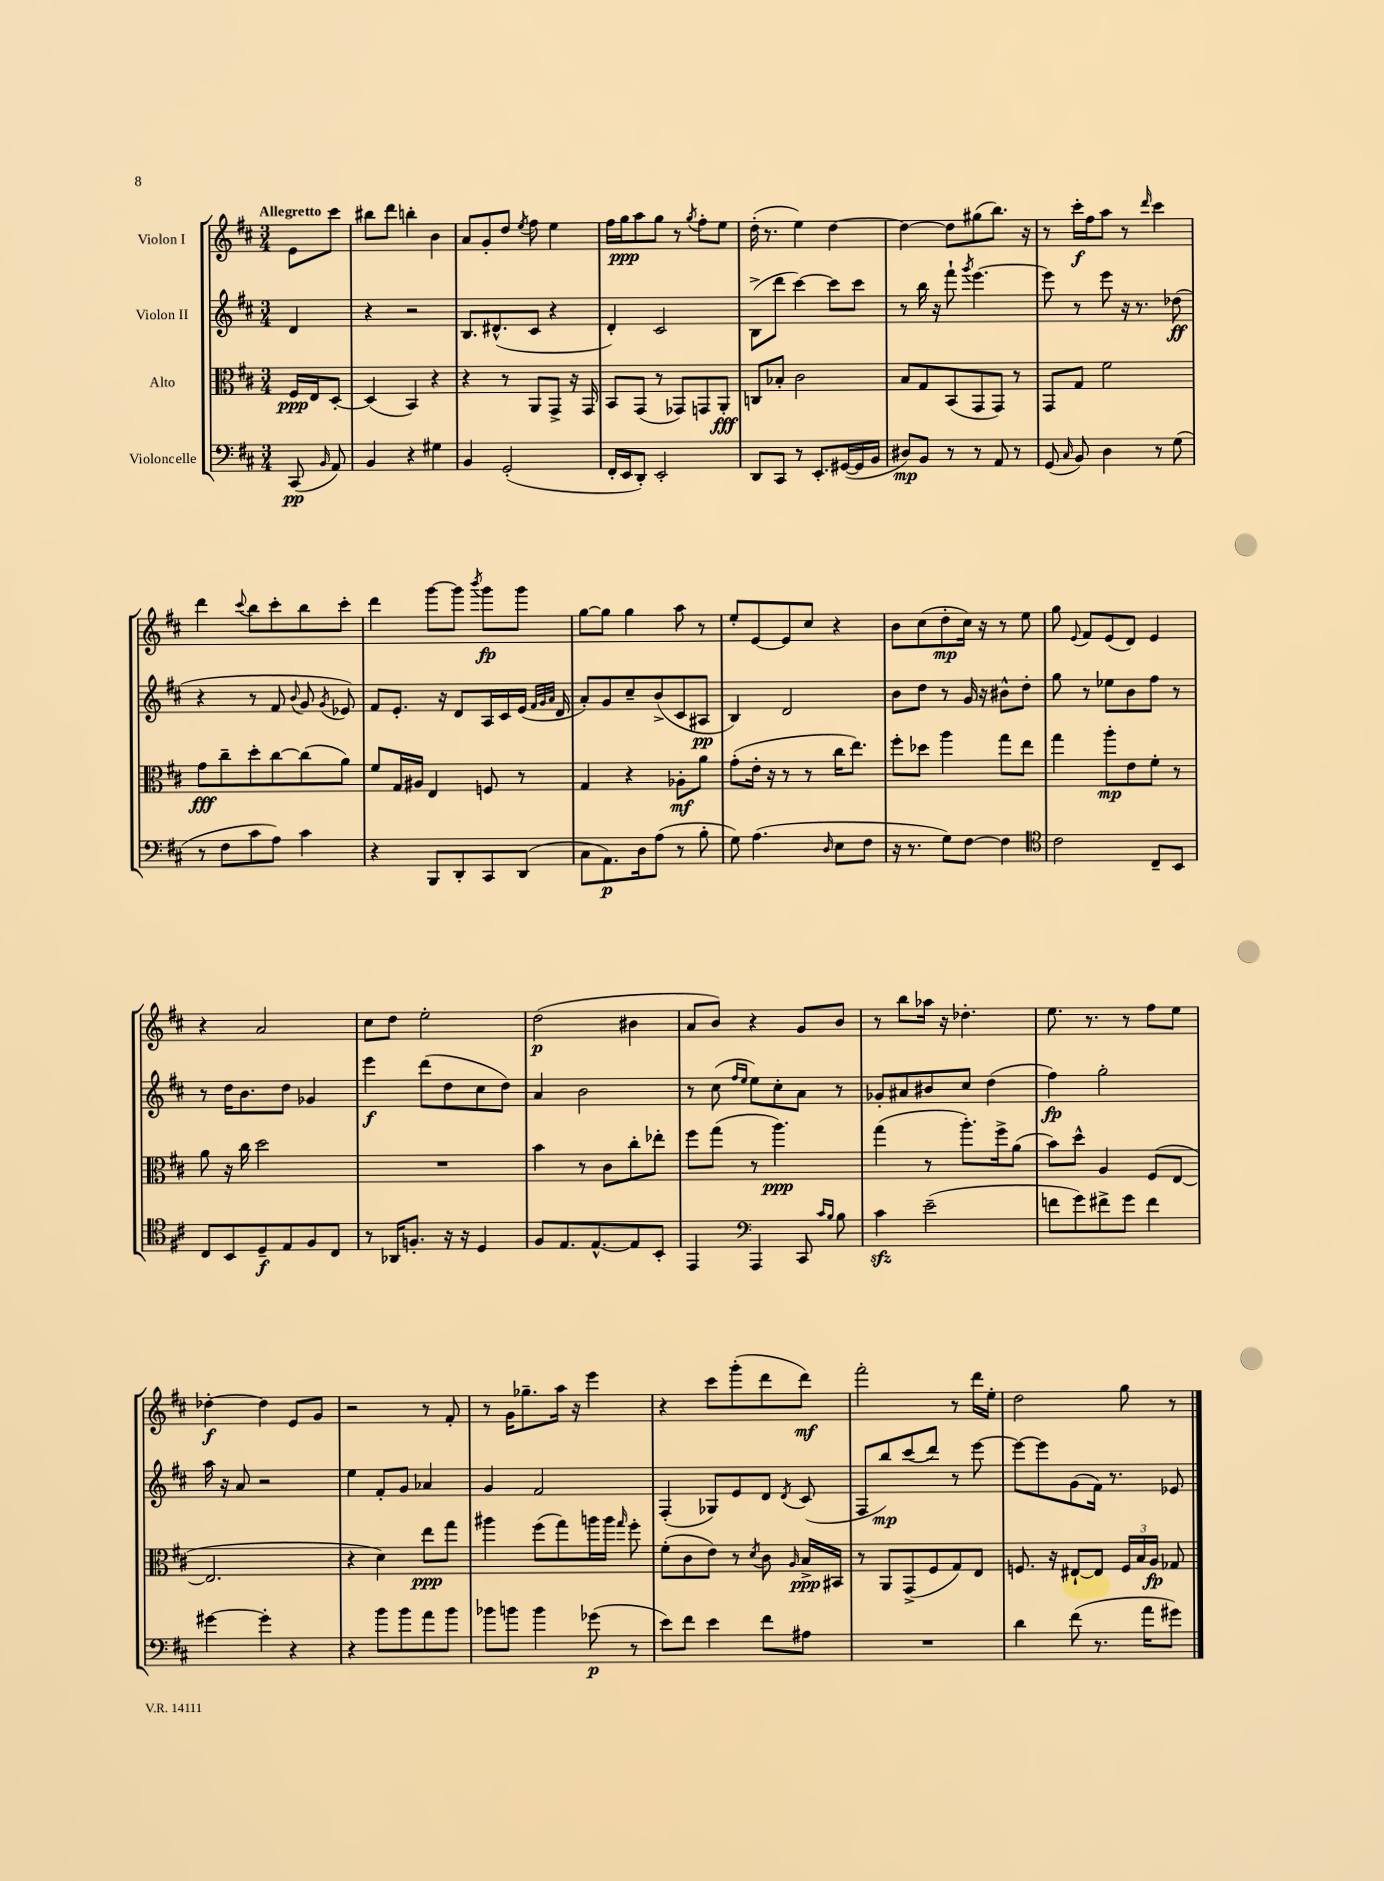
<<
\new StaffGroup <<
\new Staff = "s0" \with { instrumentName = "Violon I" } {
    \clef treble \key d \major \numericTimeSignature \time 3/4 \partial 4 \tempo "Allegretto"
    \autoBeamOff e'8[ cis'''8] |
    bis''8[ d'''8] b''4-. b'4 |
    a'8[ g'8-. d''8] \acciaccatura { e''8 } fis''8 e''4 |
    fis''16[ g''16\ppp a''8 g''8] r8 \acciaccatura { g''8 } fis''8[-. e''8] |
    d''16-.( r8. e''4) d''4~ |
    d''4~ d''8[ gis''8( b''8.]) r16 |
    r8 cis'''16[-.\f fis''16 a''8] r8 \grace { d'''16 } cis'''4 |
    d'''4 \appoggiatura { cis'''8 } b''8[ cis'''8-. b''8 cis'''8]-. |
    d'''4 g'''8[~ g'''8] \acciaccatura { b'''8 } g'''8[\fp g'''8] |
    g''8[~ g''8] g''4 a''8 r8 |
    e''8[-. e'8~ e'8 cis''8] r4 |
    b'8[ cis''8( d''8-.\mp cis''16]) r16 r8 e''8 |
    g''8 \appoggiatura { e'8 } fis'8[ e'8( d'8]) e'4 |
    r4 a'2 |
    cis''8[ d''8] e''2-. |
    d''2\p( bis'4 |
    a'8[ b'8]) r4 g'8[ b'8] |
    r8 b''8[ aes''16] r16 des''4.-. |
    e''8. r8. r8 fis''8[ e''8] |
    des''4~-.\f des''4 e'8[ g'8] |
    r2 r8 fis'8-. |
    r8 g'16[ ges''8.-- a''16] r16 e'''4 |
    r4 cis'''8[ g'''8-.( d'''8 d'''8]\mf) |
    fis'''2-. r8 d'''16[ e''16]-. |
    d''2 g''8 r8 \bar "|." |
}
\new Staff = "s1" \with { instrumentName = "Violon II" } {
    \clef treble \key d \major \numericTimeSignature \time 3/4 \partial 4
    \autoBeamOff d'4 |
    r4 r2 |
    b8.[ dis'8.-^( cis'8] r4 |
    d'4-.) cis'2 |
    b8[->( d'''8] cis'''4~) cis'''8[ cis'''8] |
    r8 b''16 r16 fis'''8-! \acciaccatura { g'''8 } e'''4.~ |
    e'''8 r8 e'''8 r16 r8. des''8\ff( |
    r4 r8 fis'8 \appoggiatura { b'8 } g'8 \acciaccatura { g'8 } ees'8) |
    fis'8[ e'8.]-. r16 d'8[ a16 cis'16 e'16]( \grace { fis'32[ g'32 a'32] } d'16 |
    a'8[-.) g'8 cis''8-- b'8->( cis'8 ais8]\pp |
    b4) d'2 |
    b'8[ d''8] r8 g'16 r16 bis'8[-^ d''8]-. |
    g''8 r8 ees''8[ b'8 fis''8] r8 |
    r8 d''16[ b'8. d''8] ges'4 |
    e'''4\f d'''8[( d''8 cis''8 d''8]) |
    a'4 b'2 |
    r8 cis''8( \grace { fis''16[ e''16] } e''8[) cis''8-. a'8] r8 |
    ges'8[-. ais'8 bis'8 cis''8] d''4( |
    fis''4\fp) g''2-. |
    a''16 r16 a'8 r2 |
    e''4 fis'8[-. g'8] aes'4 |
    g'4 fis'2 |
    fis4-.( ges8[) e'8 d'8] \acciaccatura { d'8 } cis'8( |
    fis8[ b''8\mp) cis'''8( d'''8]) r8 e'''8~ |
    e'''8[~ e'''8 g'8( fis'16]) r8. ees'8 \bar "|." |
}
\new Staff = "s2" \with { instrumentName = "Alto" } {
    \clef alto \key d \major \numericTimeSignature \time 3/4 \partial 4
    \autoBeamOff fis16[\ppp e16 d8]~-. |
    d4( b,4) r4 |
    r4 r8 a,8[ g,8]-> r16 g,16 |
    b,8[ g,8]( r8 ges,8[) g,8 a,8]-.\fff |
    c8[ bes8]-. cis'2 |
    b8[ g8 b,8( g,8 g,8]) r8 |
    g,8[ g8] fis'2 |
    g'8[\fff cis''8-- d''8-. cis''8~ cis''8( a'8]) |
    fis'8[ g16 ais16] e4 f8 r8 |
    g4 r4 aes8[-.\mf a'8] |
    g'8[-.( e'16]-. r16 r8 r8 cis''16[ e''8.]) |
    fis''8[-. des''8] a''4 g''8[ e''8] |
    g''4 a''8[-.\mp e'8 fis'8]-. r8 |
    a'8 r16 cis''16 d''2 |
    R2. |
    b'4 r8 cis'8[ cis''8-. ees''8]-. |
    fis''8[ g''8]( r8 a''4.\ppp) |
    g''4( r8 a''8.[-.) fis''16-> a'8]( |
    b'8[) d''8]-^ a4 fis8[( e8]~ |
    e2. |
    r4 d'4) e''8[\ppp g''8] |
    ais''4 fis''8[( g''8) a''16 a''16] \grace { g''16 } fis''8-. |
    fis'8[-.( cis'8 e'8]) r8 \acciaccatura { d'8 } cis'8 \grace { a16 } b16[->\ppp bis,16] |
    r8 a,8[ g,8->( fis8 g8) e8] |
    f8. r16 eis8[~-! eis8] \tuplet 3/2 { f16[ b16 a16]\fp } ges8 \bar "|." |
}
\new Staff = "s3" \with { instrumentName = "Violoncelle" } {
    \clef bass \key d \major \numericTimeSignature \time 3/4 \partial 4
    \autoBeamOff cis,8\pp( \grace { b,16 } a,8) |
    b,4 r4 gis4 |
    b,4 g,2-.( |
    fis,16[-. e,16 d,8]-.) e,2-. |
    d,8[ cis,8] r8 e,8.[-. gis,16~( gis,16 b,16] |
    dis8[\mp) b,8] r8 r8 a,8 r8 |
    g,8( \grace { cis16 } b,8) d4 r8 g8( |
    r8 fis8[ cis'8 a8]) cis'4 |
    r4 b,,8[ d,8-. cis,8 d,8]( |
    cis8[ a,8.\p) d16 a8]( r8 b8-. |
    g8) a4.( \grace { d16 } e8[ fis8] |
    r16 r8. g8[) fis8]~ fis4 |
    \clef tenor cis'2 cis8[-- b,8] |
    cis8[ b,8 d8--\f e8 fis8 cis8] |
    r8 aes,16[ f8.]-. r16 r16 d4 |
    fis8[ e8. e8.~-^ e8 b,8]-. |
    e,4 \clef bass a,,4 cis,8 \grace { cis'16[ b16] } b8 |
    cis'4\sfz e'2--( |
    f'8[ g'8) fis'8-> g'8] fis'4 |
    gis'4~ gis'4-. r4 |
    r4 b'8[ b'8 a'8 b'8] |
    bes'8[ b'8] b'4 ges'8\p( r8 |
    e'8[) fis'8] e'4 fis'8[ ais8] |
    R2. |
    d'4 fis'8( r8. a'16[ gis'8]) \bar "|." |
}
>>
>>
\layout { \context { \Score \remove "Bar_number_engraver" } }
